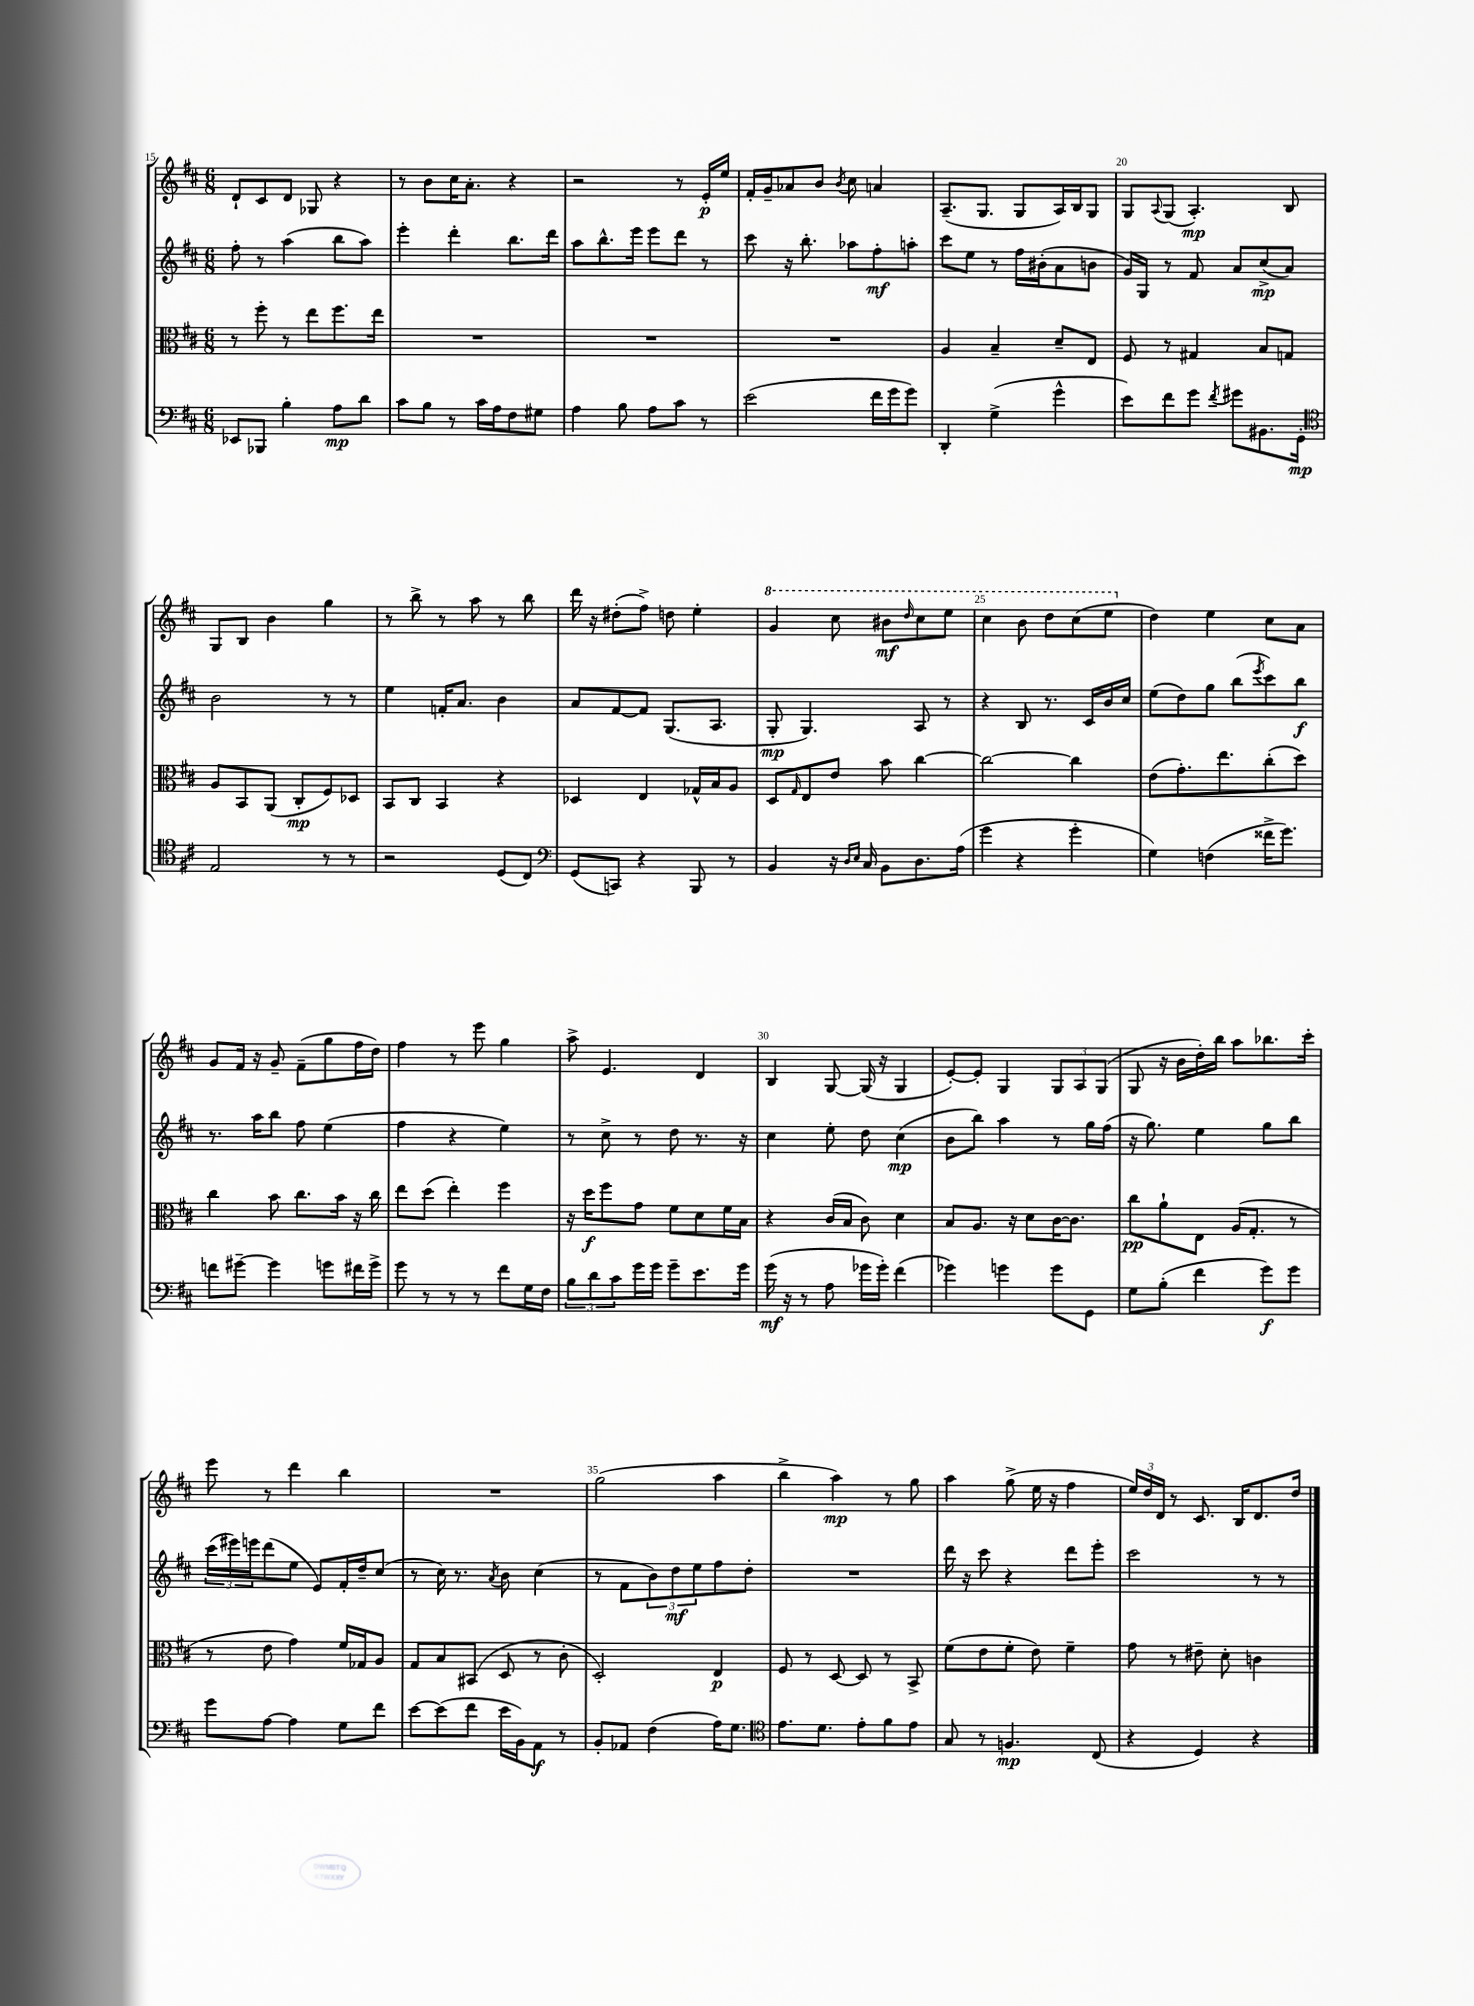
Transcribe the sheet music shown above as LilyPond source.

<<
\new StaffGroup <<
\new Staff = "s0" {
    \clef treble \key d \major \numericTimeSignature \time 6/8
    d'8-! cis'8 d'8 ges8 r4 |
    r8 b'8 cis''16 a'8.-. r4 |
    r2 r8 e'16-.\p e''16 |
    fis'16-. g'16-- aes'8 b'8 \acciaccatura { b'8 } cis''8 a'4 |
    a8.--( g8. g8 a16) b16 g8 |
    g8 \appoggiatura { a8 } g8( a4.-.\mp) b8 |
    g8 b8 b'4 g''4 |
    r8 b''8-> r8 a''8 r8 b''8 |
    d'''16 r16 dis''8-.( fis''8->) d''8 e''4-. |
    \ottava #1 g''4 cis'''8 bis''8\mf \grace { d'''16 } cis'''8 e'''8 |
    cis'''4 b''8 d'''8 cis'''8( e'''8 \ottava #0 |
    d''4) e''4 cis''8 a'8 |
    g'8 fis'16 r16 g'8-- fis'8--( g''8 fis''16 d''16) |
    fis''4 r8 e'''8 g''4 |
    a''8-> e'4. d'4 |
    b4 g8~ g16( r16 g4 |
    e'8~-.) e'8-. g4 \tuplet 3/2 { g8 a8 g8( } |
    g8 r16 b'16 d''16-.) b''16 a''8 bes''8. cis'''16-. |
    e'''8 r8 d'''4 b''4 |
    R2. |
    g''2( a''4 |
    b''4-> a''4\mp) r8 g''8 |
    a''4 g''8->( e''16 r16 fis''4 |
    \tuplet 3/2 { e''16) d''16 d'16 } r8 cis'8. b16 d'8. d''16 \bar "|." |
}
\new Staff = "s1" {
    \clef treble \key d \major \numericTimeSignature \time 6/8
    fis''8-. r8 a''4( b''8 a''8) |
    e'''4-. d'''4-. b''8. d'''16 |
    a''8 b''8.-^ e'''16 e'''8 d'''8 r8 |
    cis'''8 r16 b''8.-. aes''8 fis''8-.\mf a''8-. |
    cis'''8 e''8 r8 fis''16 bis'16-.( a'8 b'8 |
    g'16) g16 r8 fis'8 a'8 cis''8->\mp( a'8) |
    b'2 r8 r8 |
    e''4 f'16-. a'8. b'4 |
    a'8 fis'8~ fis'8 g8.( a8. |
    g8-.\mp g4.) a8 r8 |
    r4 b8 r8. cis'16 b'16 cis''16 |
    e''8( d''8) g''8 b''8( \acciaccatura { e'''8 } cis'''8) b''8\f |
    r8. a''16 b''8 fis''8 e''4( |
    fis''4 r4 e''4) |
    r8 cis''8-> r8 d''8 r8. r16 |
    cis''4 e''8-. d''8 cis''4\mp( |
    b'8 b''8) a''4 r8 g''16 fis''16( |
    r16 g''8.) e''4 g''8 b''8 |
    \tuplet 3/2 { cis'''16( eis'''16) e'''16 } d'''8( e''8 e'8) fis'16-. d''16-- cis''8( |
    r8 cis''16) r8. \acciaccatura { a'8 } b'8 cis''4( |
    r8 fis'8 \tuplet 3/2 { b'8) d''8\mf e''8 } fis''8 d''8-. |
    R2. |
    d'''16 r16 cis'''8 r4 d'''8 e'''8-. |
    cis'''2 r8 r8 \bar "|." |
}
\new Staff = "s2" {
    \clef alto \key d \major \numericTimeSignature \time 6/8
    r8 fis''8-. r8 e''8 fis''8. e''16 |
    R2. |
    R2. |
    R2. |
    a4 b4-- d'8-- e8 |
    fis8 r8 gis4 b8 g8 |
    a8 b,8 a,8( cis8-.\mp fis8) des8 |
    b,8 cis8 b,4 r4 |
    des4 e4 ges16-^ b16 a8 |
    d8 \grace { g16 } e8 e'8 b'8 cis''4~ |
    cis''2~ cis''4 |
    e'8( g'8.-.) e''8. cis''8-.( d''8) |
    cis''4 b'8 cis''8. b'16 r16 cis''16 |
    e''8 d''8( e''4-.) fis''4 |
    r16 d''16\f fis''8 g'8 fis'8 d'8 fis'16 b16 |
    r4 cis'16( b16 cis'8) d'4 |
    b8 a8. r16 d'8 cis'16~ cis'8. |
    cis''8\pp a'8-! e8 a16( g8.-. r8 |
    r8 e'8 g'4) fis'16 ges16 a8 |
    g8 b8 bis,8( d8 r8 cis'8-. |
    d2-.) e4\p |
    fis8 r8 d8~ d8 r8 b,8-> |
    fis'8( e'8 fis'8-. e'8) fis'4-- |
    g'8 r8 eis'8-- d'8-. c'4 \bar "|." |
}
\new Staff = "s3" {
    \clef bass \key d \major \numericTimeSignature \time 6/8
    ees,8 bes,,8 b4-. a8\mp d'8 |
    cis'8 b8 r8 cis'16 a16 fis8 gis8 |
    a4 b8 a8 cis'8 r8 |
    e'2( fis'16 g'16 g'8) |
    d,4-. g4->( g'4-^ |
    e'8) fis'8 g'8 \acciaccatura { fis'8 } gis'8 bis,8. g,16-.\mp |
    \clef tenor e2 r8 r8 |
    r2 d8( cis8) |
    \clef bass g,8( c,8) r4 b,,8 r8 |
    b,4 r16 \grace { d16 e16 } cis16 b,8 d8. a16( |
    g'4 r4 g'4-. |
    g4) f4( fisis'16-> g'8.) |
    f'8 gis'8~-- gis'4 g'8 fis'16 g'16-> |
    g'8 r8 r8 r8 fis'8 g16 fis16 |
    \tuplet 3/2 { b8 d'8 cis'8 } g'16 g'16 g'8-- e'8. g'16 |
    g'16\mf( r16 r8 a8 ges'16 ges'16-.) fis'4( |
    ges'4) g'4 g'8 g,8 |
    g8 b8-.( fis'4 g'8\f) g'8 |
    g'8 a8~ a4 g8 fis'8 |
    e'8~ e'8( fis'8 e'16 b,16) a,8\f r8 |
    b,8-. aes,8 fis4( a16) g8. |
    \clef tenor e'8. d'8. e'8-. fis'8 e'8 |
    g8 r8 f4.\mp cis8( |
    r4 d4) r4 \bar "|." |
}
>>
>>
\layout { \context { \Score currentBarNumber = #15 \override BarNumber.break-visibility = ##(#f #t #t) barNumberVisibility = #(every-nth-bar-number-visible 5) } }
